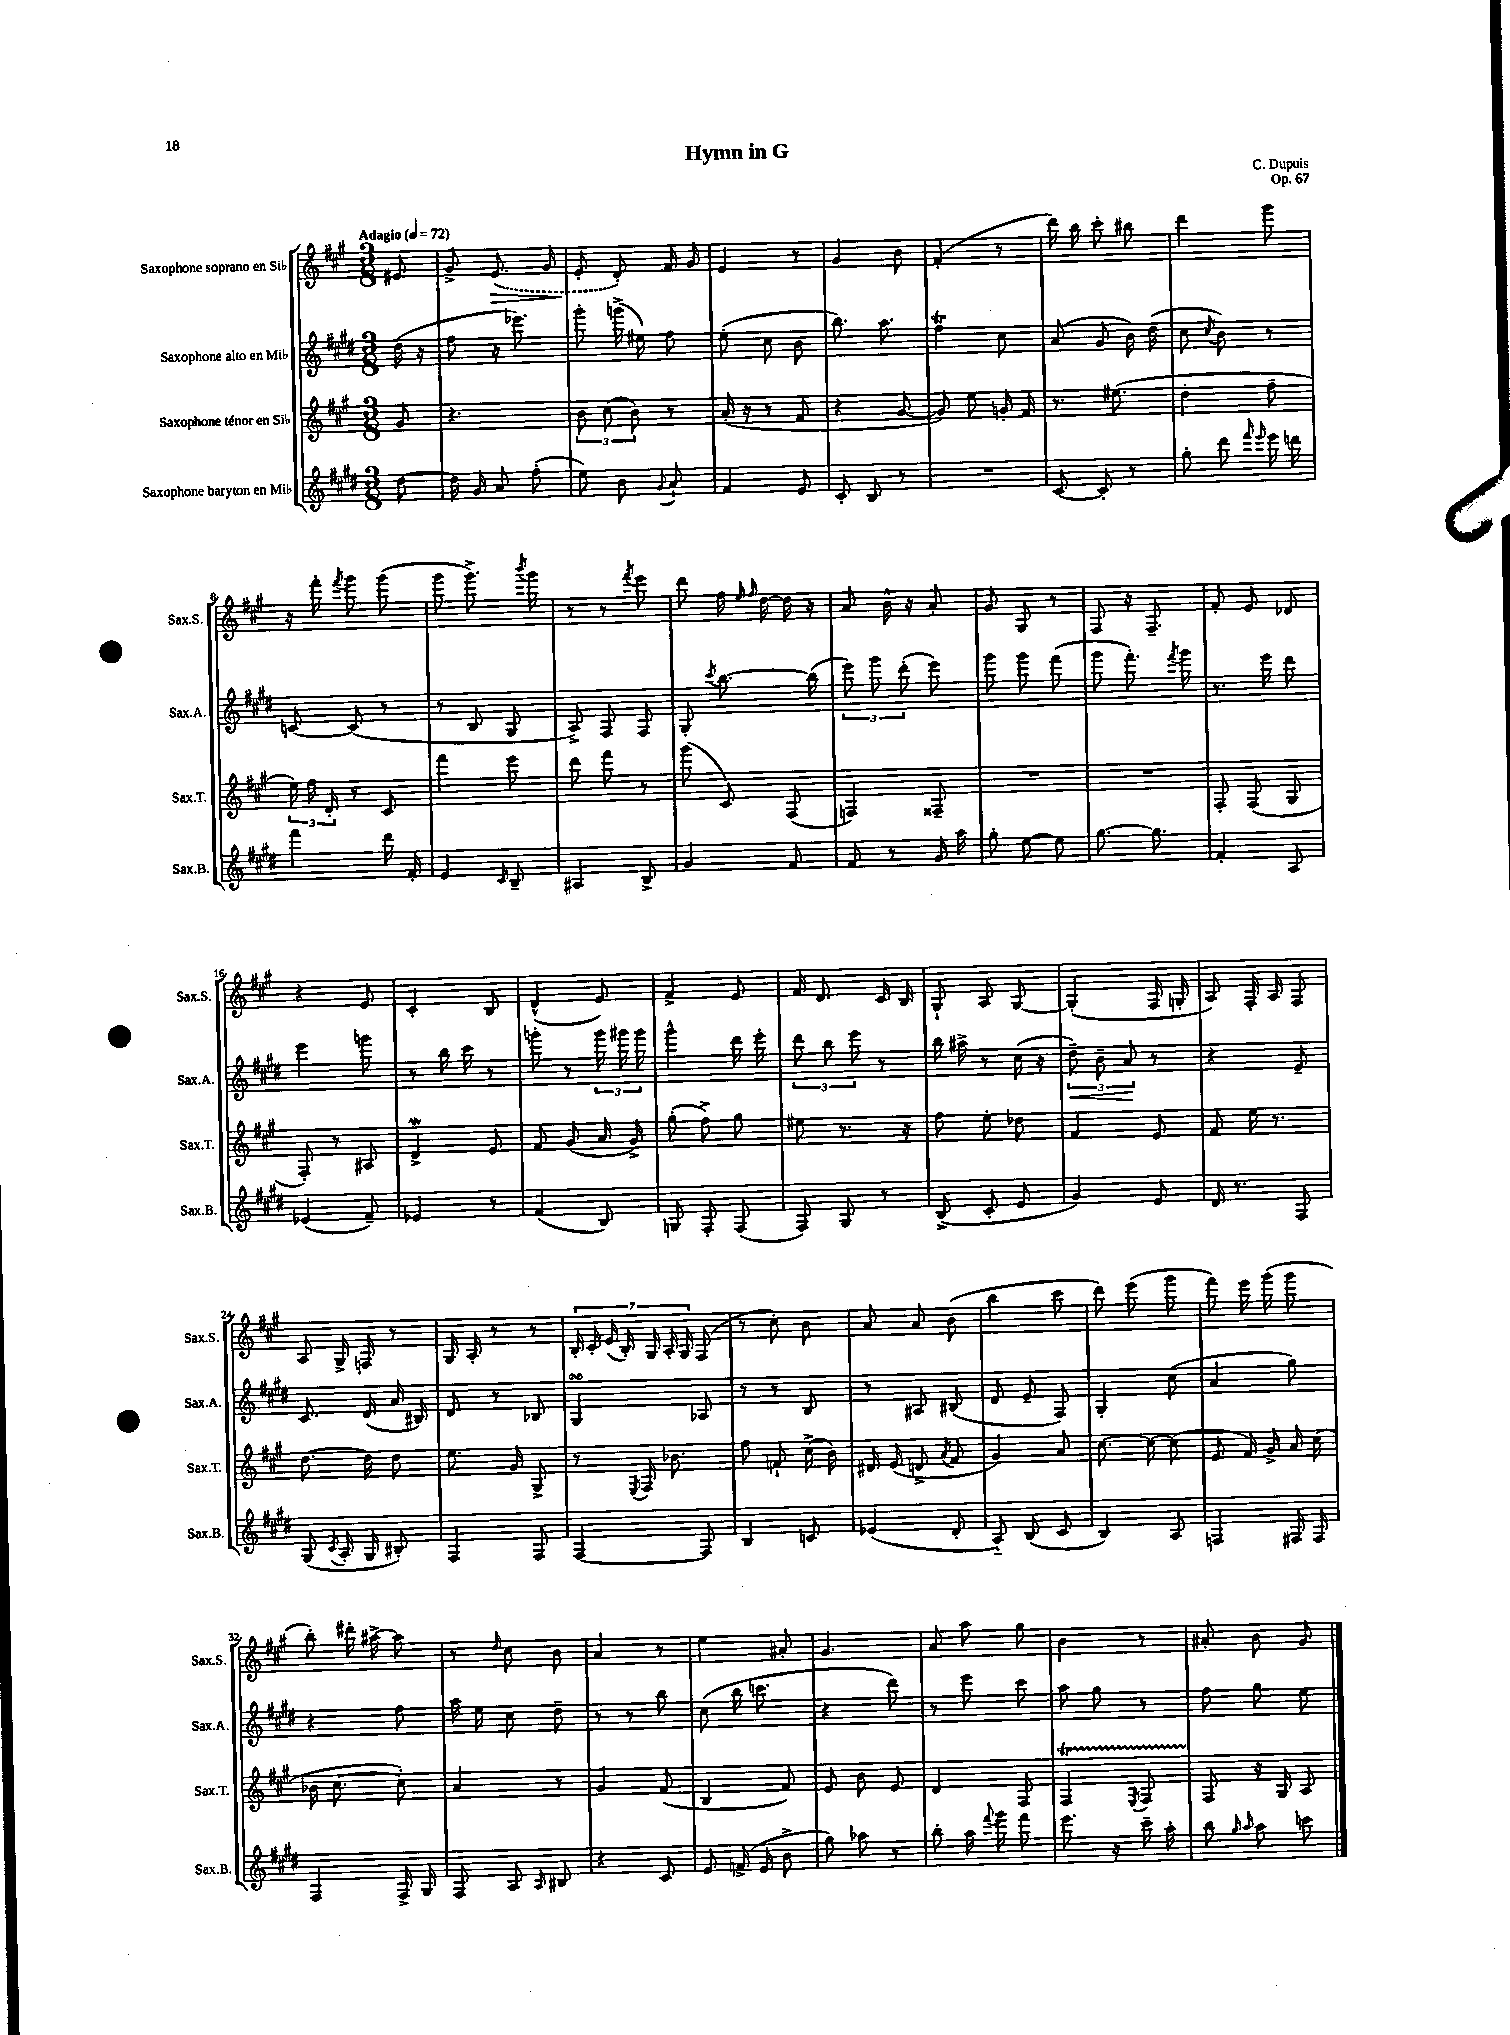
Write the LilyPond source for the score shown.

\header { title = "Hymn in G" composer = "C. Dupuis" opus = "Op. 67" }
<<
\new StaffGroup <<
\new Staff = "s0" \with { instrumentName = "Saxophone soprano en Sib" shortInstrumentName = "Sax.S." } {
    \clef treble \key a \major \numericTimeSignature \time 3/8 \partial 8 \tempo "Adagio" 4 = 72
    \autoBeamOff eis'8 |
    gis'8-> \once \slurDashed e'8.\>( gis'16 |
    e'8-.\! d'8-.) fis'16 gis'16 |
    e'4 r8 |
    gis'4 b'8 |
    fis'4-.( r8 |
    d'''16) b''16 cis'''8-. bis''8 |
    d'''4 gis'''8 |
    r16 fis'''16-. \acciaccatura { fis'''8 } gis'''8 gis'''8( |
    gis'''8 gis'''8.->) \acciaccatura { b'''8 } gis'''16 |
    r8 r8 \acciaccatura { fis'''8 } e'''8 |
    d'''8 fis''16 \grace { e''16 fis''16 } d''16~ d''16 r16 |
    a'8 b'16-^ r16 a'8-. |
    gis'8 gis8 r8 |
    fis8 r16 fis8.-- |
    fis'8-. e'8 des'8 |
    r4 e'8 |
    cis'4-. b8 |
    d'4-^( e'8) |
    fis'4-> e'8 |
    fis'16 d'8. cis'16 b16 |
    gis8-! a8 gis8~ |
    gis4-.( fis16 g16-. |
    a8) fis16-. a16 fis8 |
    a8 gis16-> f16 r8 |
    gis16 a16-. r8 r8 |
    \tuplet 7/4 { b16-. cis'16-. e'16( b16-.) gis16 a16-. gis16 } fis8( |
    r8 cis''8-.) b'8 |
    a'8 a'8 b'8( |
    b''4 cis'''8 |
    d'''8) e'''8( gis'''8 |
    fis'''8) e'''16 gis'''16( gis'''8 |
    b''8-.) dis'''16-. ais''16~-> ais''8 |
    r8 \grace { d''16 } cis''8 b'8 |
    a'4 r8 |
    e''4 ais'8-. |
    gis'4. |
    a'8 a''8 gis''8 |
    b'4 r8 |
    ais'8-. b'8 gis'8 \bar "|." |
}
\new Staff = "s1" \with { instrumentName = "Saxophone alto en Mib" shortInstrumentName = "Sax.A." } {
    \clef treble \key e \major \numericTimeSignature \time 3/8 \partial 8
    \autoBeamOff dis''16( r16 |
    fis''8 r16 ees'''8.) |
    gis'''8-. g'''16->( eis''16) fis''8 |
    e''8-.( cis''8 b'8 |
    b''8.) a''8. |
    fis''4\trill cis''8 |
    a'8( gis'8 b'16) dis''16( |
    cis''8 \acciaccatura { cis''8 } b'8) r8 |
    c'8~ c'8( r8 |
    r8 b8 gis8 |
    a8->) fis8 fis8 |
    gis8-. \acciaccatura { cis'''8 } b''8.~ b''16( |
    \tuplet 3/2 { e'''8) gis'''8 dis'''8-.( } e'''8) |
    gis'''8 gis'''8 fis'''8( |
    gis'''8 fis'''8.-.) \acciaccatura { fis'''8 } gis'''16 |
    r8. e'''16 dis'''8 |
    e'''4 g'''8 |
    r8 b''16 cis'''16 r8 |
    g'''8-. r8 \tuplet 3/2 { g'''16 gis'''16 gis'''16 } |
    gis'''4-^ dis'''16 e'''16-. |
    \tuplet 3/2 { dis'''8 b''8 e'''8 } r8 |
    b''16 ais''16-> r8 cis''16( r16 |
    \tuplet 3/2 { dis''8--\<) b'8-- a'8\! } r8 |
    r4 e'8-- |
    cis'8. dis'16( a'16 bis16) |
    dis'8 r8 bes8 |
    gis4\turn aes8 |
    r8 r8 b8 |
    r8 ais8 bis8( |
    dis'8 e'8-- fis8) |
    gis4-. cis''8( |
    a'4 gis''8) |
    r4 fis''8 |
    a''16 e''16 cis''8 dis''8-- |
    r8 r8 b''8 |
    cis''8( b''16 c'''8. |
    r4 dis'''8) |
    r8 e'''8 cis'''8 |
    a''8 gis''8 r8 |
    fis''8 gis''8 e''8 \bar "|." |
}
\new Staff = "s2" \with { instrumentName = "Saxophone ténor en Sib" shortInstrumentName = "Sax.T." } {
    \clef treble \key a \major \numericTimeSignature \time 3/8 \partial 8
    \autoBeamOff gis'8 |
    r4. |
    \tuplet 3/2 { b'8 cis''8( b'8) } r8 |
    a'16-.( r16 r8 fis'8 |
    r4 gis'8~ |
    gis'8) e''8 g'16-. fis'16 |
    r8. eis''8.( |
    d''4-. fis''8-- |
    \tuplet 3/2 { e''16) fis''16 d'16-. } r8 cis'8 |
    fis'''4 e'''8 |
    d'''8 fis'''8 r8 |
    gis'''8( cis'8) fis8( |
    f4) fisis8-- |
    R4. |
    R4. |
    fis8-. fis8( gis8 |
    fis8-.) r8 ais8 |
    d'4->\mordent e'8 |
    fis'8 gis'8( a'16 gis'16->) |
    gis''8-.( fis''8->) gis''8 |
    eis''8 r8. r16 |
    fis''8 e''8-. des''8 |
    fis'4 e'8 |
    fis'8 e''16 r8. |
    d''8.~ d''16 d''8 |
    e''8. gis'16 gis8-> |
    r8 \acciaccatura { e8 } fis16 bes'8. |
    fis''8 f'8-! cis''16->( b'16) |
    dis'16 e'16( d'8-> \acciaccatura { a'8 } fis'8 |
    gis'4) a'8 |
    cis''8.~ cis''16~ cis''8( |
    e'8 fis'16) gis'16-> a'16 cis''16( |
    bes'16 cis''8.~ cis''8-.) |
    a'4 r8 |
    gis'4 fis'8( |
    b4 fis'8) |
    e'8 b'8 e'8 |
    d'4 fis8 |
    fis4\startTrillSpan \acciaccatura { e8 } fis8 |
    fis8\stopTrillSpan r16 gis16 a8 \bar "|." |
}
\new Staff = "s3" \with { instrumentName = "Saxophone baryton en Mib" shortInstrumentName = "Sax.B." } {
    \clef treble \key e \major \numericTimeSignature \time 3/8 \partial 8
    \autoBeamOff dis''8~ |
    dis''16 gis'16 a'8 fis''8-.( |
    e''8) b'8 \appoggiatura { gis'8 } a'8-! |
    fis'4 e'8 |
    cis'8-. b8 r8 |
    R4. |
    cis'8~ cis'8-. r8 |
    gis''8-. dis'''8 \grace { fis'''16 e'''16 } e'''16 d'''16 |
    fis'''4 dis'''16 fis'16-. |
    e'4 \grace { cis'16 } b8-- |
    ais4 b8-> |
    gis'4 fis'8 |
    fis'8 r8 gis'16 a''16 |
    gis''8-. e''8~ e''8 |
    gis''8.~ gis''8. |
    fis'4-. a8 |
    ees'4( fis'8--) |
    ees'4 r8 |
    fis'4( b8) |
    g8 fis8-. fis8( |
    fis8) gis8 r8 |
    b8->( cis'8-. e'8 |
    gis'4) e'8 |
    dis'16 r8. fis8 |
    gis8( \acciaccatura { cis'8 } a16-. gis16 bis8-.) |
    fis4 fis8 |
    fis4~ fis8 |
    b4 c'8 |
    ees'4( dis'8-. |
    a8-_) b8( cis'8 |
    b4) a8 |
    f4 fis16 fis16 |
    fis4 fis16-> gis16 |
    fis8 a8 \grace { a16 } bis8 |
    r4 cis'8 |
    e'8 f'16->( e'16 b'8-> |
    gis''8) aes''8 r8 |
    b''8-. a''16 \appoggiatura { fis'''8 } gis'''16 fis'''8 |
    e'''8. r16 cis'''16-- a''16-. |
    b''8 \grace { gis''16 a''16 } a''8 c'''8 \bar "|." |
}
>>
>>
